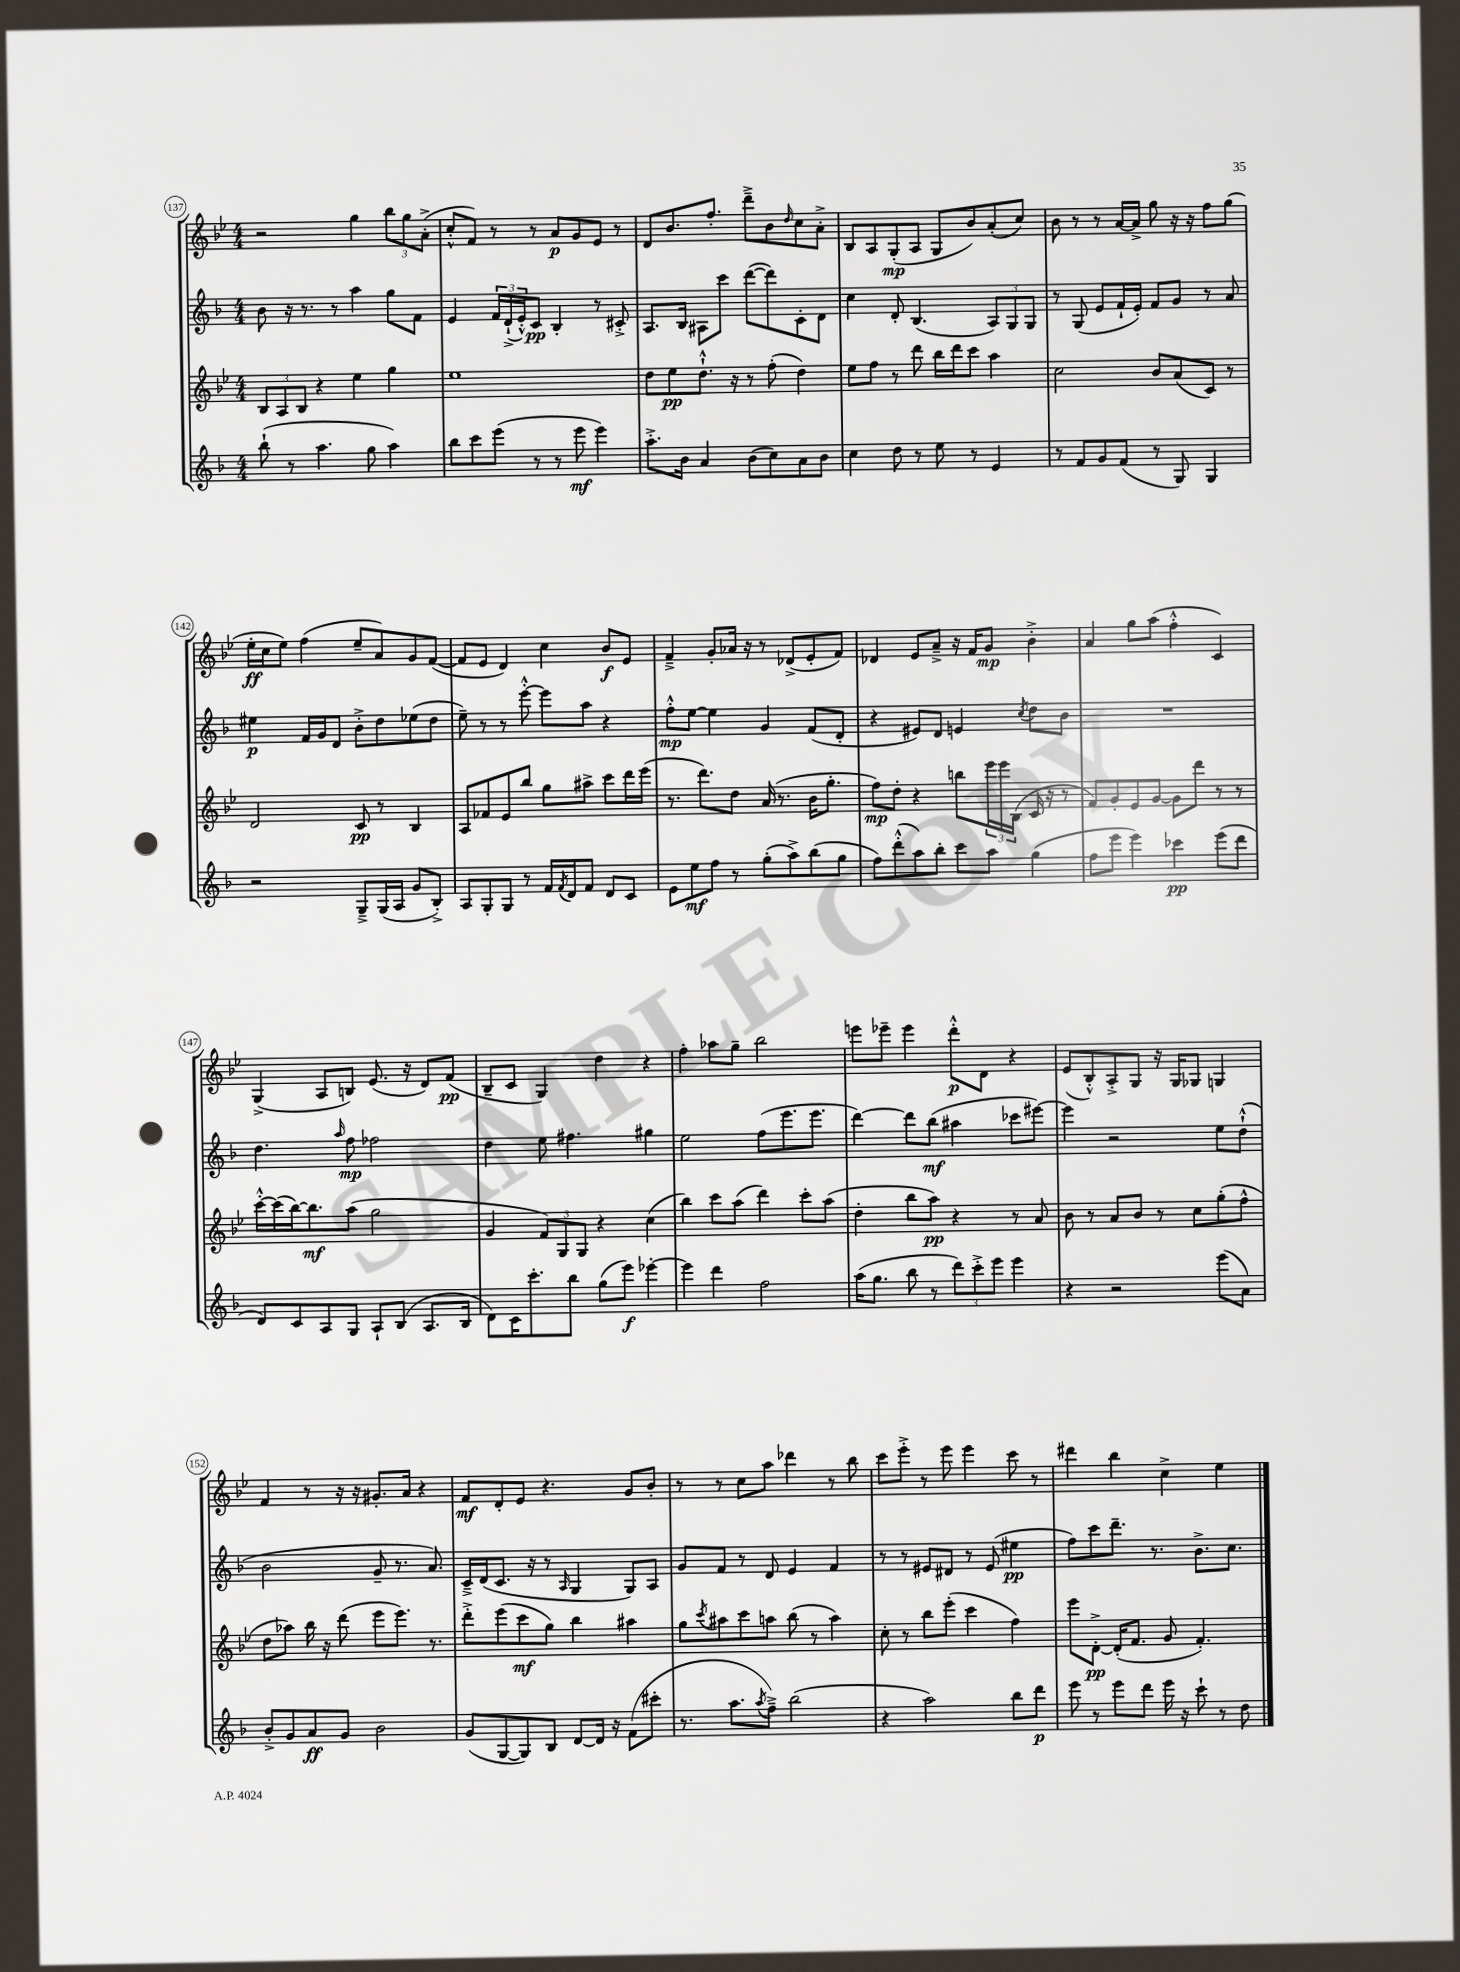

**kern	**kern	**kern	**kern
*staff4	*staff3	*staff2	*staff1
*clefG2	*clefG2	*clefG2	*clefG2
*k[b-]	*k[b-e-]	*k[b-]	*k[b-e-]
*M4/4	*M4/4	*M4/4	*M4/4
(8bb-`	12B-	8b-	2r
.	12A	.	.
8r	.	16r	.
.	12B-	.	.
.	.	8.r	.
4.aa	4r	.	.
.	.	8r	.
.	4ee-	4aa	4gg
8gg	.	.	.
4aa)	4gg	8gg	12bb-
.	.	.	12gg
.	.	8f	.
.	.	.	(12a'^
=	=	=	=
8bb-	1ee-	4e	8cc'^^
8ccc	.	.	8f)
(8eee	.	24f	8r
.	.	(24d`^	.
.	.	24e'^^)	.
8r	.	8c	8r
8r	.	4B-'	8a
8eee	.	.	8g
4eee)	.	8r	8e-
.	.	8c#'^	8r
=	=	=	=
8.aa'^	8dd	8.A	8d
.	8ee-	.	8.b-
16b-	.	16B-	.
4a	8.dd`^^	8A#	.
.	.	.	8.ff'
.	.	8ccc	.
.	16r	.	.
(8b-	8r	([8ddd	8ddd~^
8cc)	(8ff'	8ddd])	8b-
.	.	.	16qqdd
8a	4dd)	8c'	8cc
8b-	.	8d	8a'^
=	=	=	=
4cc	8ee-	4cc	8B-
.	8ff	.	8A
8dd	8r	8d'	(8G'
8r	8ddd	(4.B-	8A
8ee	16bb-	.	8G
.	16ddd	.	.
8r	8ccc	.	8b-)
4e	4aa	12A)	(8a'
.	.	12G	.
.	.	.	8cc)
.	.	12G	.
=	=	=	=
8r	2cc	8r	8b-
8f	.	(8G	8r
8g	.	8e	8r
(8f	.	16f`	[16a
.	.	16e')	16a^]
8r	8b-	8f	8gg
8G)	(8a	8g	16r
.	.	.	16r
4G	8c)	8r	8ff
.	8r	8a	(8gg
=	=	=	=
2r	2d	4ee#	16ee-'
.	.	.	16cc
.	.	.	8ee-)
.	.	16f	(4ff
.	.	16g	.
.	.	8d	.
8G~^	8c	8b-'^	8ee-~
(16G	8r	8dd	8a)
16A	.	.	.
8g	4B-	(8ee-	8g
8B-'^)	.	8dd	([8f
=	=	=	=
8A	8A	8ee~)	8f]
8G'	8f-	8r	8e-
8G	8e-	8r	4d)
8r	8bb-	[8eee'^^	.
16f	8gg	8eee]	4cc
8qf	.	.	.
16d	.	.	.
8f	8aa#^	8aa	.
8d	8ccc	4r	8b-
8c	16ddd	.	8e-
.	(16eee-	.	.
=	=	=	=
8e	8.r	8ff'^^	4f~^
8ee	.	[8ee	.
.	8.ddd)	.	.
8ff	.	4ee]	8g'
8r	8dd	.	16a-
.	.	.	16r
(8gg'	(16a	4g	8r
.	8.r	.	.
8aa^)	.	.	(8d-^
(8bb-	16b-	(8f	8e-'
.	8.gg'	.	.
8gg	.	8d'	8f)
=	=	=	=
8ff)	8ff)	4r	4d-
(8ddd'^^	8dd'	.	.
8aa)	4r	8e#)	8e-
8bb-'	.	8d	8a~^
8ccc	8bb	4e	16r
.	.	.	16f
8aa	24eee-	.	8g
.	24eee-	.	.
.	(24B-	.	.
.	.	8qcc	.
(4gg	16c	8dd	4b-'^
.	16r	.	.
.	8r	8b-	.
=	=	=	=
8ff	8f)	1r	4a
8eee	8g'	.	.
4eee)	8e-	.	8gg
.	[8g	.	(8aa
4ccc-	8g]	.	4ff'^^
.	8ddd	.	.
(8eee	8r	.	4c)
8ddd	8r	.	.
=	=	=	=
8d)	[16ccc'^^	4.dd	(4G^
.	(16ccc]	.	.
8c	[16bb-)	.	.
.	8.bb-]	.	.
8A	.	.	8A
.	.	16qqaa	.
8G	(8aa	8ff	8B)
8A`	2gg	2ff-	(8.e-
(8B-	.	.	.
.	.	.	16r
8.A	.	.	8d)
.	.	.	(8f
16B-	.	.	.
=	=	=	=
8d)	4g	4dd	8B-~
16c	.	.	8c
8.ccc'	.	.	.
.	12f)	8ee	4G)
.	12G	.	.
8bb-	.	4.ff#	.
.	12G	.	.
(8gg	4r	.	4dd
8eee)	.	.	.
[4eee-'	(4cc	4gg#	4r
=	=	=	=
4eee-]	4bb-)	2ee	4ff'
4ddd	8ccc	.	8aa-
.	(8aa	.	8gg~
2ff	4ddd)	(8ff	2bb-
.	.	8.eee	.
.	8ccc'	.	.
.	.	8.eee	.
.	(8aa	.	.
=	=	=	=
(16aa	4dd'	[4ddd)	8eee
8.gg	.	.	.
.	.	.	8eee-~
8bb-	8bb-	8ddd]	4eee-
8r	8aa)	(8bb-	.
12ddd)	4r	4aa#	8ddd'^^
12ccc'^	.	.	.
.	.	.	8d
12eee	.	.	.
4eee	8r	8ccc-	4r
.	8a	[8eee#)	.
=	=	=	=
4r	8b-	4eee#]	(8e-
.	8r	.	8B-'^^)
2r	8a	2r	8A'^
.	8b-	.	8G
.	8r	.	16r
.	.	.	16G
.	8cc	.	8G-
(8eee	(8gg'	8ee	4G
8a)	8ff^^	(8dd`^^	.
=	=	=	=
8b-'^	8dd	2b-	4f
8g	8aa-)	.	.
8a	16bb-	.	8r
.	16r	.	.
8g	(8ddd	.	16r
.	.	.	16r
2b-	8eee-	8g~	8.g#'
.	8.eee-)	8.r	.
.	.	.	16a
.	.	.	4r
.	8.r	8.a)	.
=	=	=	=
(8g	8ddd'^	16c~^	8f
.	.	(16d	.
[8G	(8eee-	8.c	8d'
8G])	8ccc	.	8e-
.	.	16r	.
8B-	8gg)	8r	4.r
.	.	16qqA	.
[8d	4bb-	4G	.
16d]	.	.	.
16r	.	.	.
(8f	4aa#	8G)	8g
8ccc#'	.	8A	8b-'
=	=	=	=
8.r	8gg	8g	8r
.	8qccc	.	.
.	8aa#	8f	8r
8.aa	.	.	.
.	8ccc	8r	8cc
8qaa	.	.	.
8ff~^)	8aa	8d	8aa
(2bb-	(8bb-	4e	4ddd-
.	8r	.	.
.	4aa)	4f	8r
.	.	.	8bb-
=	=	=	=
4r	8cc'	8r	8ccc
.	8r	8r	8eee-'^
2aa)	8bb-	8e#	8r
.	(8eee-'	8d#	8eee-
.	4ccc	8r	4eee-
.	.	(8e#	.
8bb-	4ff)	4ee#	8ccc
8ddd	.	.	8r
=	=	=	=
8eee	8eee-	8ff)	4ddd#
8r	[8d'^	8ccc	.
8eee	(16d']	8.ddd~	4bb-
.	8.f	.	.
8ddd	.	.	.
.	.	8.r	.
16eee	8g	.	4cc^
16r	.	.	.
8ccc`	4.f')	8.b-^	.
8r	.	.	4ee-
.	.	8.cc	.
8dd	.	.	.
==	==	==	==
*-	*-	*-	*-
